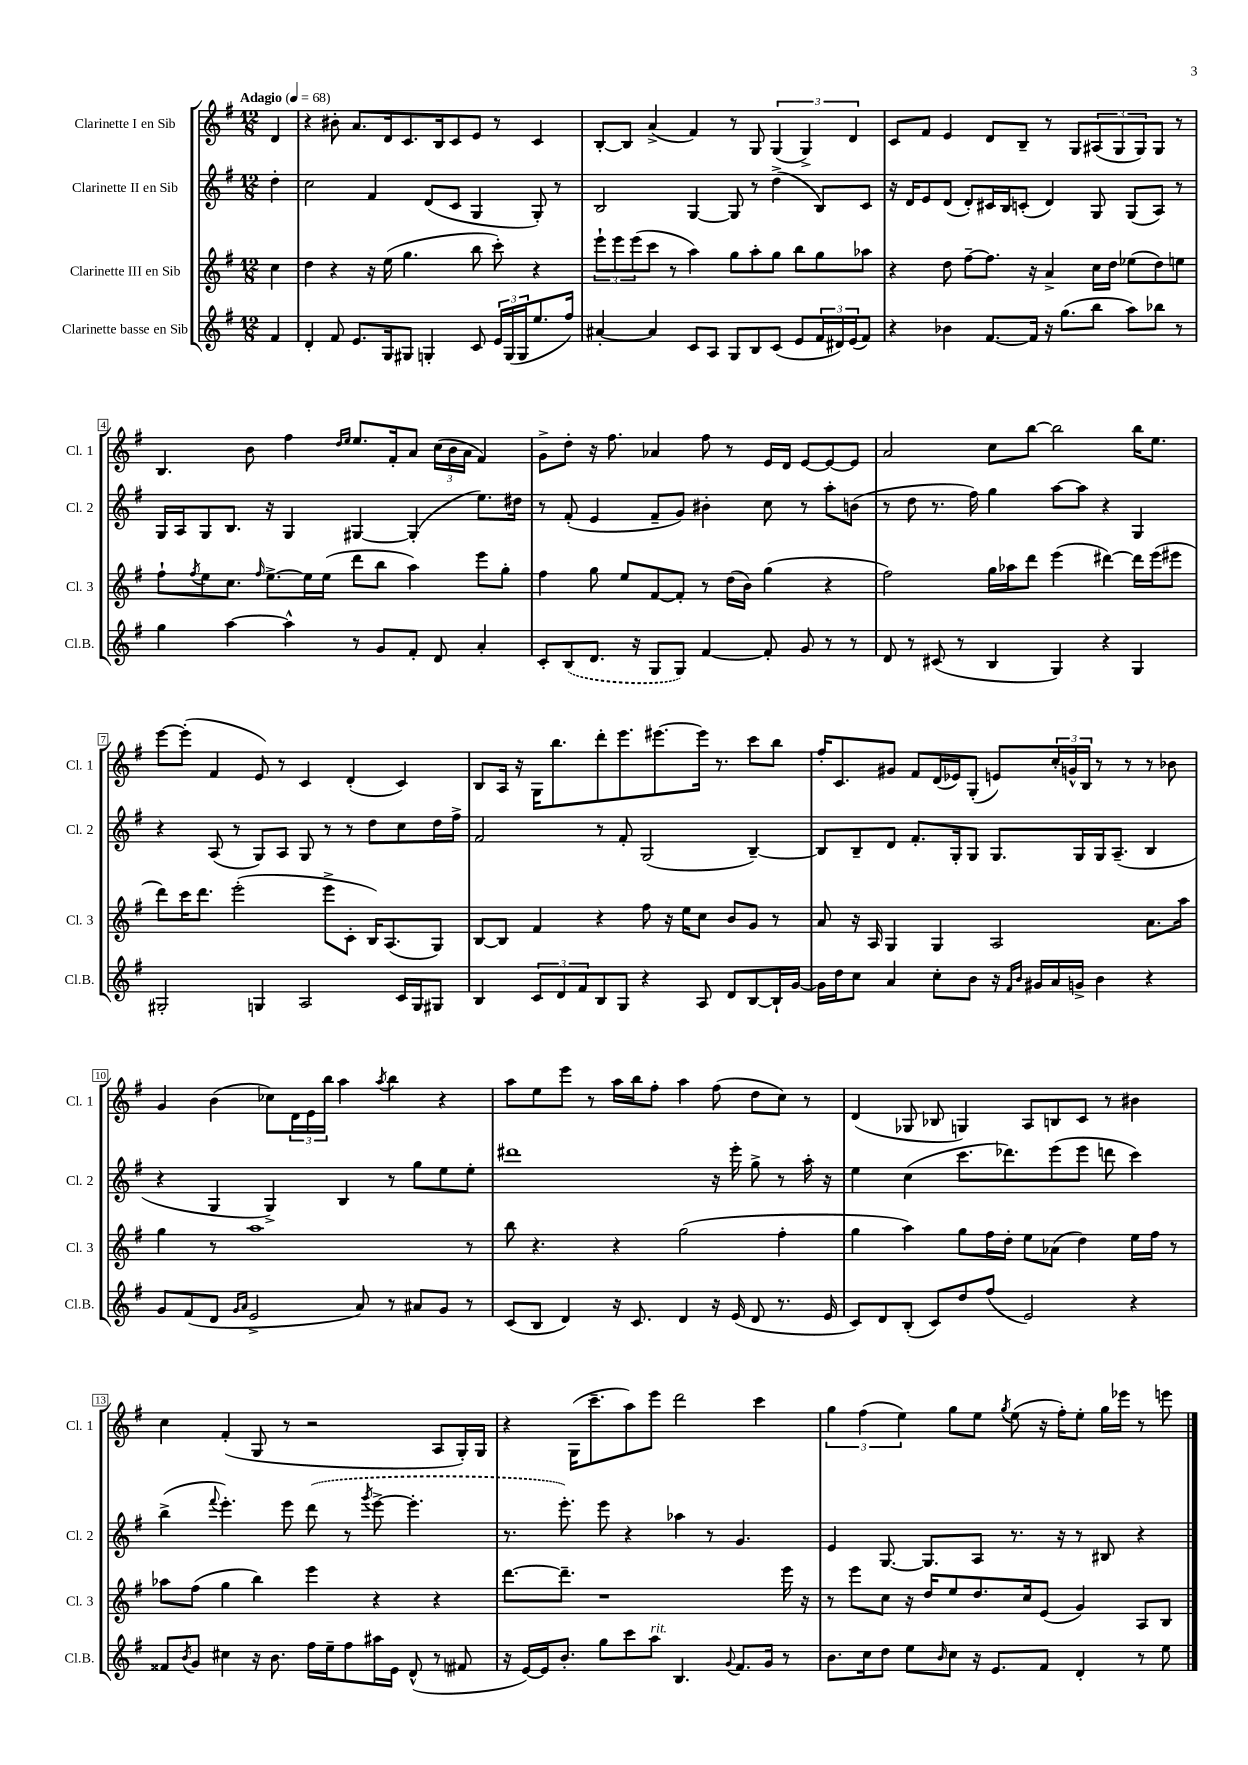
<<
\new StaffGroup <<
\new Staff = "s0" \with { instrumentName = "Clarinette I en Sib" shortInstrumentName = "Cl. 1" } {
    \clef treble \key g \major \numericTimeSignature \time 12/8 \partial 4 \tempo "Adagio" 4 = 68
    d'4 |
    r4 bis'8-. a'8. d'16 c'8. b16 c'8 e'8 r8 c'4 |
    b8~-. b8 a'4->( fis'4) r8 g8 \tuplet 3/2 { g4( g4->) d'4 } |
    c'8 fis'8 e'4 d'8 b8-- r8 g8 \tuplet 3/2 { ais8( g8 g8) } g8 r8 |
    b4. b'8 fis''4 \grace { d''16 e''16 } e''8. fis'16-. a'8 \tuplet 3/2 { c''16( b'16 a'16 } fis'4) |
    g'8-> d''8-. r16 fis''8. aes'4 fis''8 r8 e'16 d'16 e'8~ e'8~ e'8 |
    a'2 c''8 b''8~ b''2 b''16 e''8. |
    e'''8~ e'''8-.( fis'4 e'8) r8 c'4 d'4-.( c'4) |
    b8 a16 r16 g16 b''8. d'''8-. e'''8. eis'''8.~ eis'''16 r8. c'''8 b''8 |
    fis''16-. c'8. gis'8 fis'8 d'16( ees'16) g8-.( e'8) \tuplet 3/2 { c''16-. g'16-^ b16 } r8 r8 r8 bes'8 |
    g'4 b'4( ces''8) \tuplet 3/2 { d'16 e'16 b''16 } a''4 \acciaccatura { a''8 } b''4 r4 |
    a''8 e''8 e'''8 r8 a''16 b''16 fis''8-. a''4 fis''8( d''8 c''8) r8 |
    d'4( ges8 bes8 g4) a8 b8 c'8 r8 bis'4 |
    c''4 fis'4-.( g8 r8 r2 a8 g16-.) g16 |
    r4 g16( c'''8.-- a''8) e'''8 d'''2 c'''4 |
    \tuplet 3/2 { g''4 fis''4( e''4) } g''8 e''8 \acciaccatura { g''8 } e''8( r16 fis''16-.) e''8-. g''16 ees'''16 r8 e'''8 \bar "|." |
}
\new Staff = "s1" \with { instrumentName = "Clarinette II en Sib" shortInstrumentName = "Cl. 2" } {
    \clef treble \key g \major \numericTimeSignature \time 12/8 \partial 4
    d''4-. |
    c''2 fis'4 d'8( c'8 g4 g8-.) r8 |
    b2 g4~ g8 r8 d''4->( b8) c'8 |
    r16 d'16 e'8 d'8( d'8-.) cis'16 b16 c'8-.( d'4) g8 g8( a8) r8 |
    g16 a16 g8 b8. r16 g4 gis4~ gis4-.( e''8.) dis''16 |
    r8 fis'8-.( e'4 fis'8-- g'8) bis'4-. c''8 r8 a''8-. b'8( |
    r8 d''8 r8. fis''16) g''4 a''8~ a''8 r4 g4 |
    r4 a8( r8 g8) a8 g8 r8 r8 d''8 c''8 d''16 fis''16-> |
    fis'2 r8 fis'8-. g2( b4~--) |
    b8 b8-- d'8 fis'8.-. g16-. g8 g8. g16 g16 a8.--( b4 |
    r4 g4 g4->) b4 r8 g''8 e''8 e''8-. |
    dis'''1 r16 e'''16-. g''8-> r8 a''16-. r16 |
    e''4 c''4( c'''8. des'''8.) e'''8( e'''8 d'''8 c'''4) |
    b''4->( \appoggiatura { fis'''8 } e'''4.-.) e'''8 \once \slurDashed d'''8( r8 \acciaccatura { g'''8 } e'''8~-> e'''4.-. |
    r8. e'''8.-.) e'''8 r4 aes''4 r8 g'4. |
    e'4 g8.~ g8. a8 r8. r16 r8 bis8 r4 \bar "|." |
}
\new Staff = "s2" \with { instrumentName = "Clarinette III en Sib" shortInstrumentName = "Cl. 3" } {
    \clef treble \key g \major \numericTimeSignature \time 12/8 \partial 4
    c''4 |
    d''4 r4 r16 e''16( g''4. b''8 c'''8-.) r4 |
    \tuplet 3/2 { e'''8-! e'''8 e'''8( } c'''8 r8 a''4) g''8 a''8-. g''8 b''8 g''8 aes''8 |
    r4 d''8 fis''8~-- fis''8. r16 a'4-> c''16 d''16 ees''8( d''8) e''8 |
    fis''8-! \acciaccatura { fis''8 } e''8 c''8. \grace { fis''16 } e''8.~-> e''16 e''16( d'''8 b''8 a''4) e'''8 g''8-. |
    fis''4 g''8 e''8 fis'8~ fis'8-. r8 d''16( b'16) g''4( r4 |
    fis''2) g''16 aes''16 d'''8 e'''4( dis'''4~) dis'''16 e'''16( eis'''8 |
    d'''8) c'''16 d'''8. e'''2-.( e'''8-> c'8-. b16) a8.( g8) |
    b8~ b8 fis'4 r4 fis''8 r16 e''16 c''8 b'8 g'8 r8 |
    a'8 r16 a16 g4 g4 a2 a'8. a''16 |
    g''4 r8 a''1 r8 |
    b''8 r4. r4 g''2( fis''4-. |
    g''4 a''4) g''8 fis''16 d''16-. e''8 aes'8( d''4) e''16 fis''16 r8 |
    aes''8 fis''8( g''4 b''4) e'''4 r4 r4 |
    d'''8.~ d'''8.-- r1 e'''16 r16 |
    r8 e'''8 c''8 r16 d''16 e''8 d''8. c''16 e'8( g'4) a8 b8 \bar "|." |
}
\new Staff = "s3" \with { instrumentName = "Clarinette basse en Sib" shortInstrumentName = "Cl.B." } {
    \clef treble \key g \major \numericTimeSignature \time 12/8 \partial 4
    fis'4 |
    d'4-. fis'8 e'8. g16 gis8 g4-. c'8 \tuplet 3/2 { e'16 g16( g16 } e''8. fis''16) |
    ais'4~-. ais'4 c'8 a8 g8 b8 c'8( e'8 \tuplet 3/2 { fis'16 dis'16) e'16( } fis'8) |
    r4 bes'4 fis'8.~ fis'16 r16 g''8.( b''8 a''8) bes''8 r8 |
    g''4 a''4~ a''4-^ r8 g'8 fis'8-. d'8 a'4-. |
    c'8-. \once \slurDashed b8( d'8. r16 g8 g8) fis'4~ fis'8-. g'8 r8 r8 |
    d'8 r8 cis'8( r8 b4 g4) r4 g4 |
    gis2-. g4 a2 c'16 g16 gis8 |
    b4 \tuplet 3/2 { c'8 d'8 fis'8 } b8 g8 r4 a8 d'8 b8~ b16-! g'16~ |
    g'16 d''16 c''8 a'4 c''8-. b'8 r16 \grace { fis'16 b'16 } gis'16 a'16 g'16-> b'4 r4 |
    g'8 fis'8( d'8 \grace { g'16 a'16 } e'2-> a'8) r8 ais'8 g'8 r8 |
    c'8( b8 d'4) r16 c'8. d'4 r16 e'16( d'8 r8. e'16 |
    c'8) d'8 b8-.( c'8) d''8 fis''8( e'2) r4 |
    fisis'8 \acciaccatura { b'8 } g'8 cis''4 r16 b'8. fis''16 e''16-- fis''8 ais''16 e'16 d'8-^( r8 fis'8 |
    r16 e'16~) e'16 b'8.-. g''8 c'''8 a''8^\markup { \italic "rit." } b4. \appoggiatura { g'8 } fis'8. g'16 r8 |
    b'8. c''16 d''8 e''8 \grace { b'16 } c''8 r16 e'8. fis'8 d'4-. r8 e''8 \bar "|." |
}
>>
>>
\layout { \context { \Score \override BarNumber.stencil = #(make-stencil-boxer 0.1 0.3 ly:text-interface::print) } }
